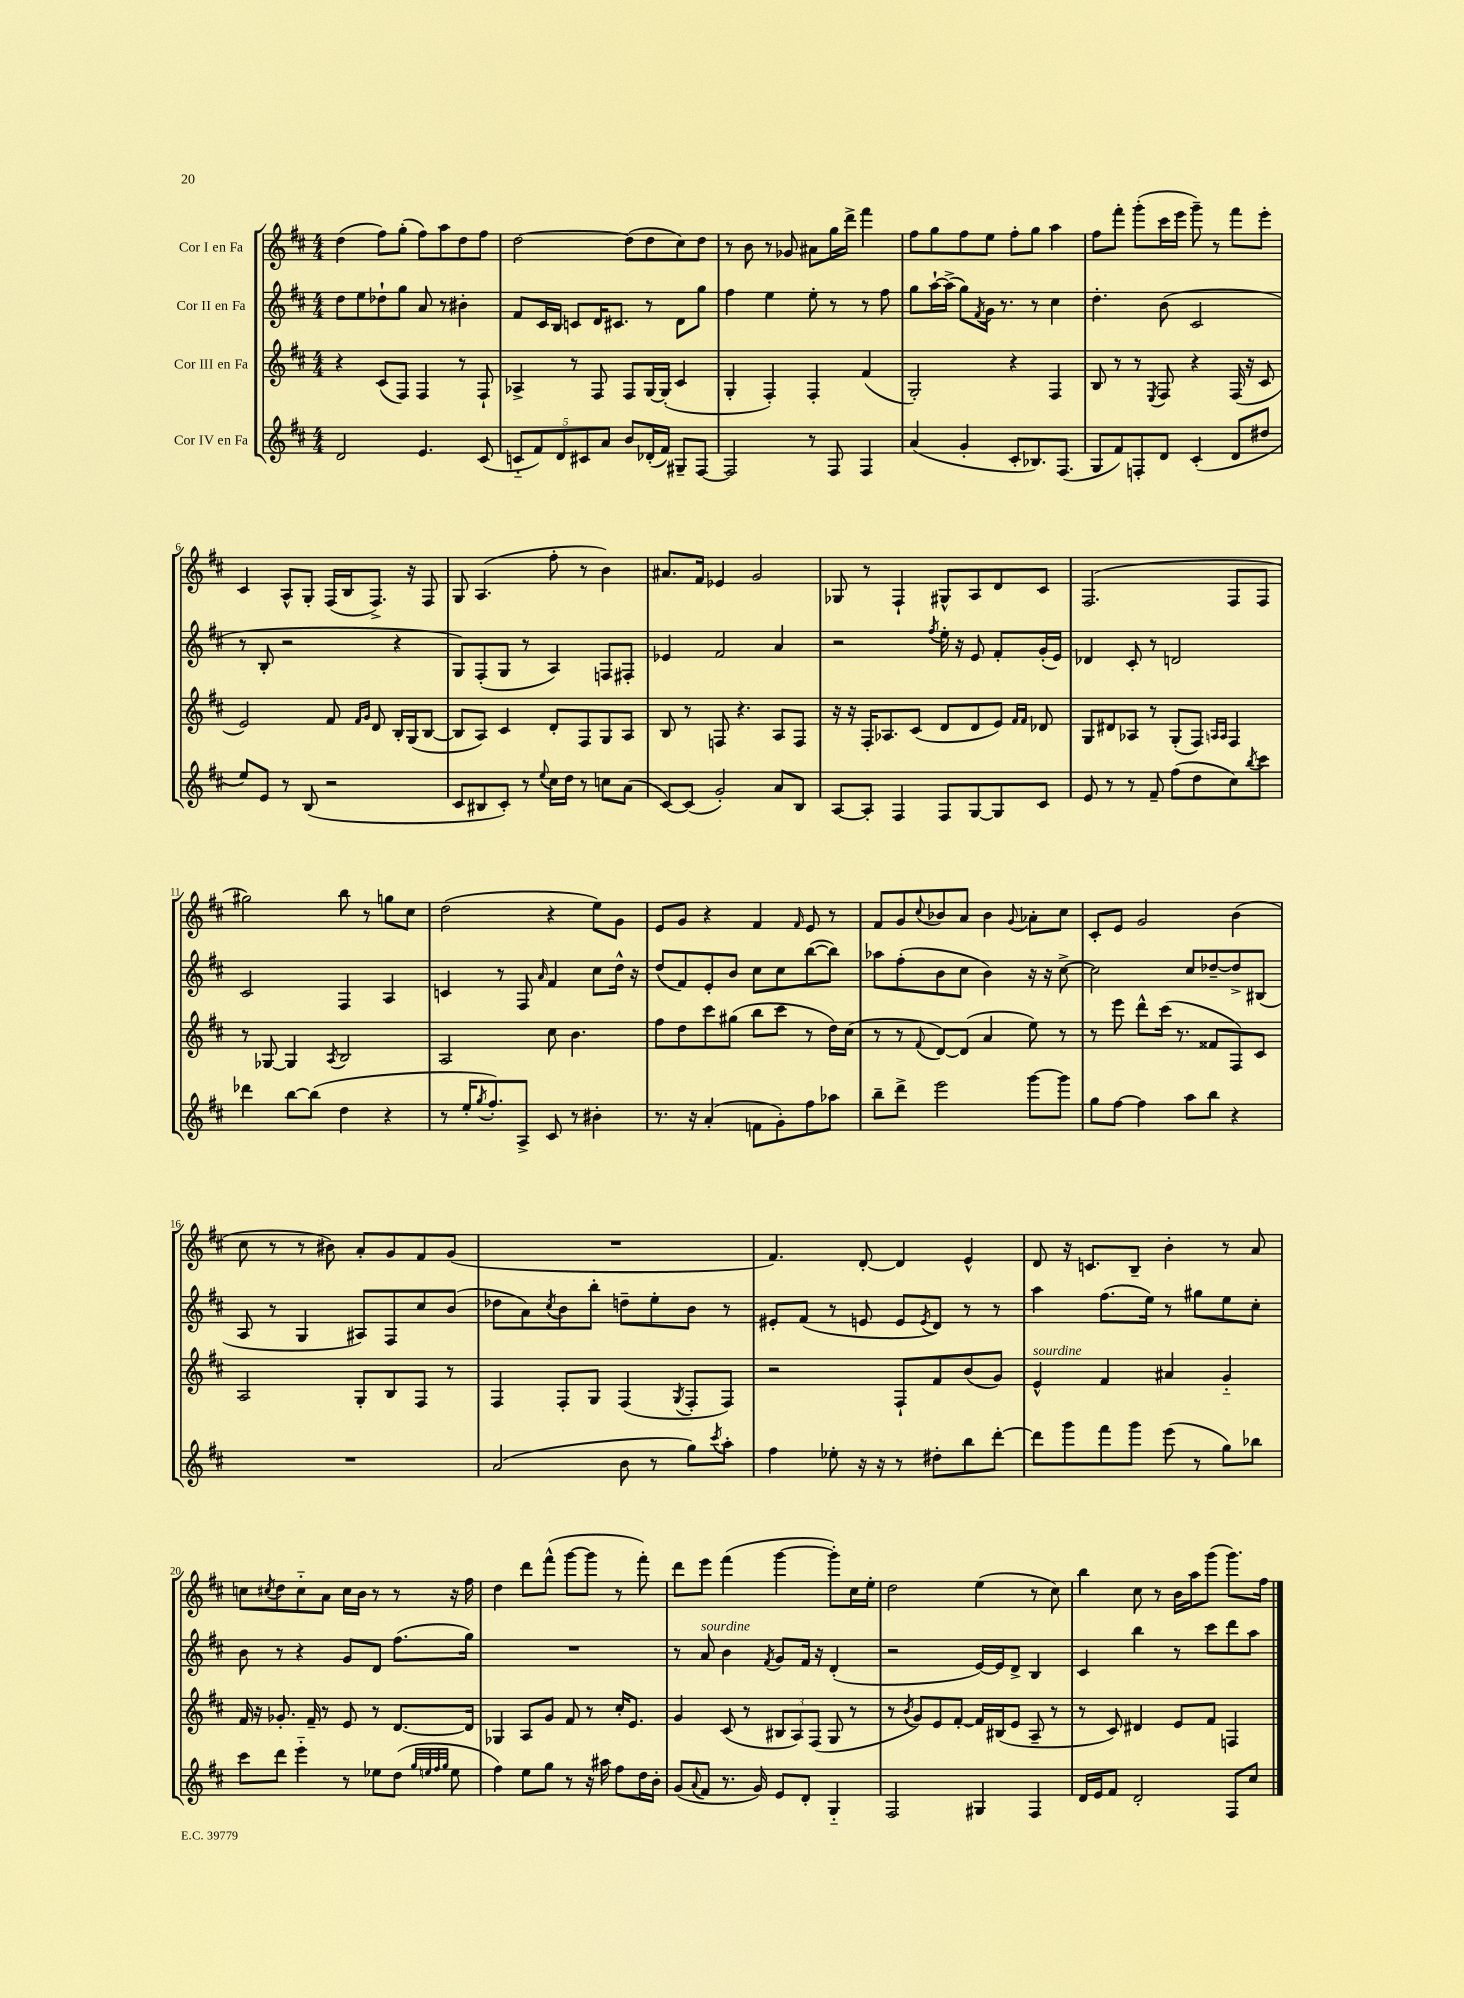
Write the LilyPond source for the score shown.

<<
\new StaffGroup <<
\new Staff = "s0" \with { instrumentName = "Cor I en Fa" } {
    \clef treble \key d \major \numericTimeSignature \time 4/4
    d''4( fis''8) g''8-.( fis''8) a''8 d''8 fis''8 |
    d''2~ d''8( d''8 cis''8) d''8 |
    r8 b'8 r8 ges'8 ais'8 g''16 d'''16-> fis'''4 |
    fis''8 g''8 fis''8 e''8 fis''8-. g''8 a''4 |
    fis''8 fis'''8-. g'''8-.( cis'''16 e'''16 g'''8--) r8 fis'''8 e'''8-. |
    cis'4 a8-^ g8-. fis16( b16 fis8.->) r16 fis8 |
    g8 a4.( fis''8-. r8 b'4) |
    ais'8. fis'16 ees'4 g'2 |
    ges8 r8 fis4-! gis8-^ a8 d'8 cis'8 |
    fis2.( fis8 fis8 |
    gis''2) b''8 r8 g''8 cis''8 |
    d''2( r4 e''8) g'8 |
    e'8 g'8 r4 fis'4 \grace { fis'16 } e'8 r8 |
    fis'8 g'8 \appoggiatura { cis''8 } bes'8 a'8 bes'4 \appoggiatura { g'8 } aes'8-. cis''8 |
    cis'8-. e'8 g'2 b'4( |
    cis''8 r8 r8 bis'8) a'8-. g'8 fis'8 g'8( |
    R1 |
    fis'4.) d'8~-. d'4 e'4-^ |
    d'8 r16 c'8. b8-- b'4-. r8 a'8 |
    c''8 \acciaccatura { cis''8 } d''8 cis''8-_ a'8 cis''16 b'16 r8 r8 r16 fis''16 |
    d''4 d'''8 fis'''8-^( g'''8~ g'''8 r8 fis'''8-.) |
    d'''8 e'''8 fis'''4( g'''4~ g'''8-.) cis''16 e''16-. |
    d''2 e''4( r8 cis''8) |
    b''4 cis''8 r8 b'16 a''16 g'''8( g'''8.) fis''16 \bar "|." |
}
\new Staff = "s1" \with { instrumentName = "Cor II en Fa" } {
    \clef treble \key d \major \numericTimeSignature \time 4/4
    d''8 e''8 des''8-! g''8 a'8 r8 bis'4-. |
    fis'8 cis'16 b16 c'8 d'16 cis'8. r8 d'8 g''8 |
    fis''4 e''4 e''8-. r8 r8 fis''8 |
    g''8 a''16~-! a''16->( g''8) \acciaccatura { fis'8 } g'16 r8. r8 cis''4 |
    d''4.-. b'8( cis'2 |
    r8 b8-. r2 r4 |
    g8) fis8-.( g8 r8 a4) f8 fis8-. |
    ees'4 fis'2 a'4 |
    r2 \acciaccatura { fis''8 } e''16-. r16 e'8 fis'8-. g'16-.( e'16) |
    des'4 cis'8-. r8 d'2 |
    cis'2 fis4 a4 |
    c'4 r8 fis8 \grace { a'16 } fis'4 cis''8 d''16-^ r16 |
    d''8( fis'8) e'8-. b'8 cis''8 cis''8 b''8~( b''8) |
    aes''8 fis''8-.( b'8 cis''8 b'4) r16 r16 cis''8~-> |
    cis''2 cis''8 des''8~-- des''8-> bis8( |
    a8 r8 g4 ais8) fis8 cis''8 b'8( |
    des''8 a'8) \acciaccatura { cis''8 } b'8 b''8-. d''8-- e''8-. b'8 r8 |
    eis'8-. fis'8( r8 e'8 e'8 \acciaccatura { e'8 } d'8) r8 r8 |
    a''4 fis''8.( e''16) r8 gis''8 e''8 cis''8-. |
    b'8 r8 r4 g'8 d'8 fis''8.( g''16) |
    R1 |
    r8 a'8^\markup { \italic "sourdine" } b'4 \acciaccatura { fis'8 } g'8 fis'16 r16 d'4-.( |
    r2 e'16~) e'16 d'8-> b4 |
    cis'4 b''4 r8 cis'''8 d'''8 a''8 \bar "|." |
}
\new Staff = "s2" \with { instrumentName = "Cor III en Fa" } {
    \clef treble \key d \major \numericTimeSignature \time 4/4
    r4 cis'8( fis8) fis4 r8 fis8-! |
    aes4-> r8 fis8 fis8 g16~ g16-.( cis'4 |
    g4-. fis4-.) fis4-. fis'4( |
    g2-.) r4 fis4 |
    b8 r8 r8 \acciaccatura { e8 } fis8 r4 fis16( r16 cis'8 |
    e'2) fis'8 \grace { fis'16 g'16 } d'8 b16-. g16( b8~ |
    b8 a8) cis'4 d'8-. fis8 g8 a8 |
    b8 r8 f8 r4. a8 f8 |
    r16 r16 fis16-. aes8. cis'8( d'8 d'8 e'8) \grace { fis'16 fis'16 } des'8 |
    g8 dis'8 aes8 r8 g8-.( fis8) \grace { a16 a16 } fis4 |
    r8 ges8~ ges4 \acciaccatura { a8 } b2 |
    a2 cis''8 b'4. |
    fis''8 d''8 cis'''8 gis''8( b''8 cis'''8 r8 d''16) cis''16( |
    r8 r8 \appoggiatura { fis'8 } d'8~) d'8( a'4 e''8) r8 |
    r8 e'''8 d'''8-^ cis'''16( r8. fisis'8 fis8) cis'8 |
    a2 g8-. b8 fis8 r8 |
    fis4 fis8-. g8 fis4( \acciaccatura { g8 } fis8-. fis8) |
    r2 fis8-! fis'8 b'8( g'8) |
    e'4-^^\markup { \italic "sourdine" } fis'4 ais'4 g'4-_ |
    fis'16 r16 ges'8.-. fis'16-- r8 e'8 r8 d'8.~ d'16 |
    ges4 a8 g'8 fis'8 r8 cis''16-. e'8. |
    g'4 cis'8( r8 \tuplet 3/2 { bis8 a8) fis8( } g8 r8 |
    r8 \acciaccatura { b'8 } g'8) e'8 fis'8~-. fis'16 bis16( e'8 a8-- r8 |
    r8 cis'8) dis'4 e'8 fis'8 f4 \bar "|." |
}
\new Staff = "s3" \with { instrumentName = "Cor IV en Fa" } {
    \clef treble \key d \major \numericTimeSignature \time 4/4
    d'2 e'4. cis'8( |
    \tuplet 5/4 { c'8-_ fis'8) d'8 cis'8 a'8 } b'8 des'16-.( fis'16) gis8-- fis8~ |
    fis2 r8 fis8 fis4 |
    a'4( g'4-. cis'8-. bes8.) fis8.( |
    g8 fis'8) f8-. d'8 cis'4-.( d'8 dis''8 |
    e''8) e'8 r8 b8( r2 |
    cis'8 bis8 cis'8-.) r8 \appoggiatura { e''8 } cis''16 d''16 r8 c''8 a'8( |
    cis'8~) cis'8( g'2-.) a'8 b8 |
    a8~ a8-. fis4 fis8 g8~ g8 cis'8 |
    e'8 r8 r8 fis'8-- fis''8( d''8 cis''8) \acciaccatura { b''8 } cis'''8 |
    des'''4 b''8~ b''8( d''4 r4 |
    r8 e''16-. \acciaccatura { g''8 } fis''8.-.) a8-> cis'8 r8 bis'4-. |
    r8. r16 a'4-.( f'8 g'8-.) fis''8 aes''8 |
    b''8-- d'''8-> e'''2 g'''8~ g'''8 |
    g''8 fis''8~ fis''4 a''8 b''8 r4 |
    R1 |
    a'2( b'8 r8 g''8) \acciaccatura { cis'''8 } a''8-. |
    fis''4 ees''8-. r16 r16 r8 dis''8-. b''8 d'''8~-. |
    d'''8 g'''8 fis'''8 g'''8 e'''8( r8 g''8) bes''8 |
    cis'''8 d'''8 e'''4-_ r8 ees''8 d''8( \grace { g''32 e''32 fis''32 g''32 } e''8 |
    fis''4) e''8 g''8 r8 r16 ais''16 fis''8 d''16 b'16-. |
    g'8( \appoggiatura { a'8 } fis'8 r8. g'16) e'8 d'8-. g4-_ |
    fis2 gis4 fis4 |
    d'16 e'16 fis'8 d'2-. fis8 cis''8 \bar "|." |
}
>>
>>
